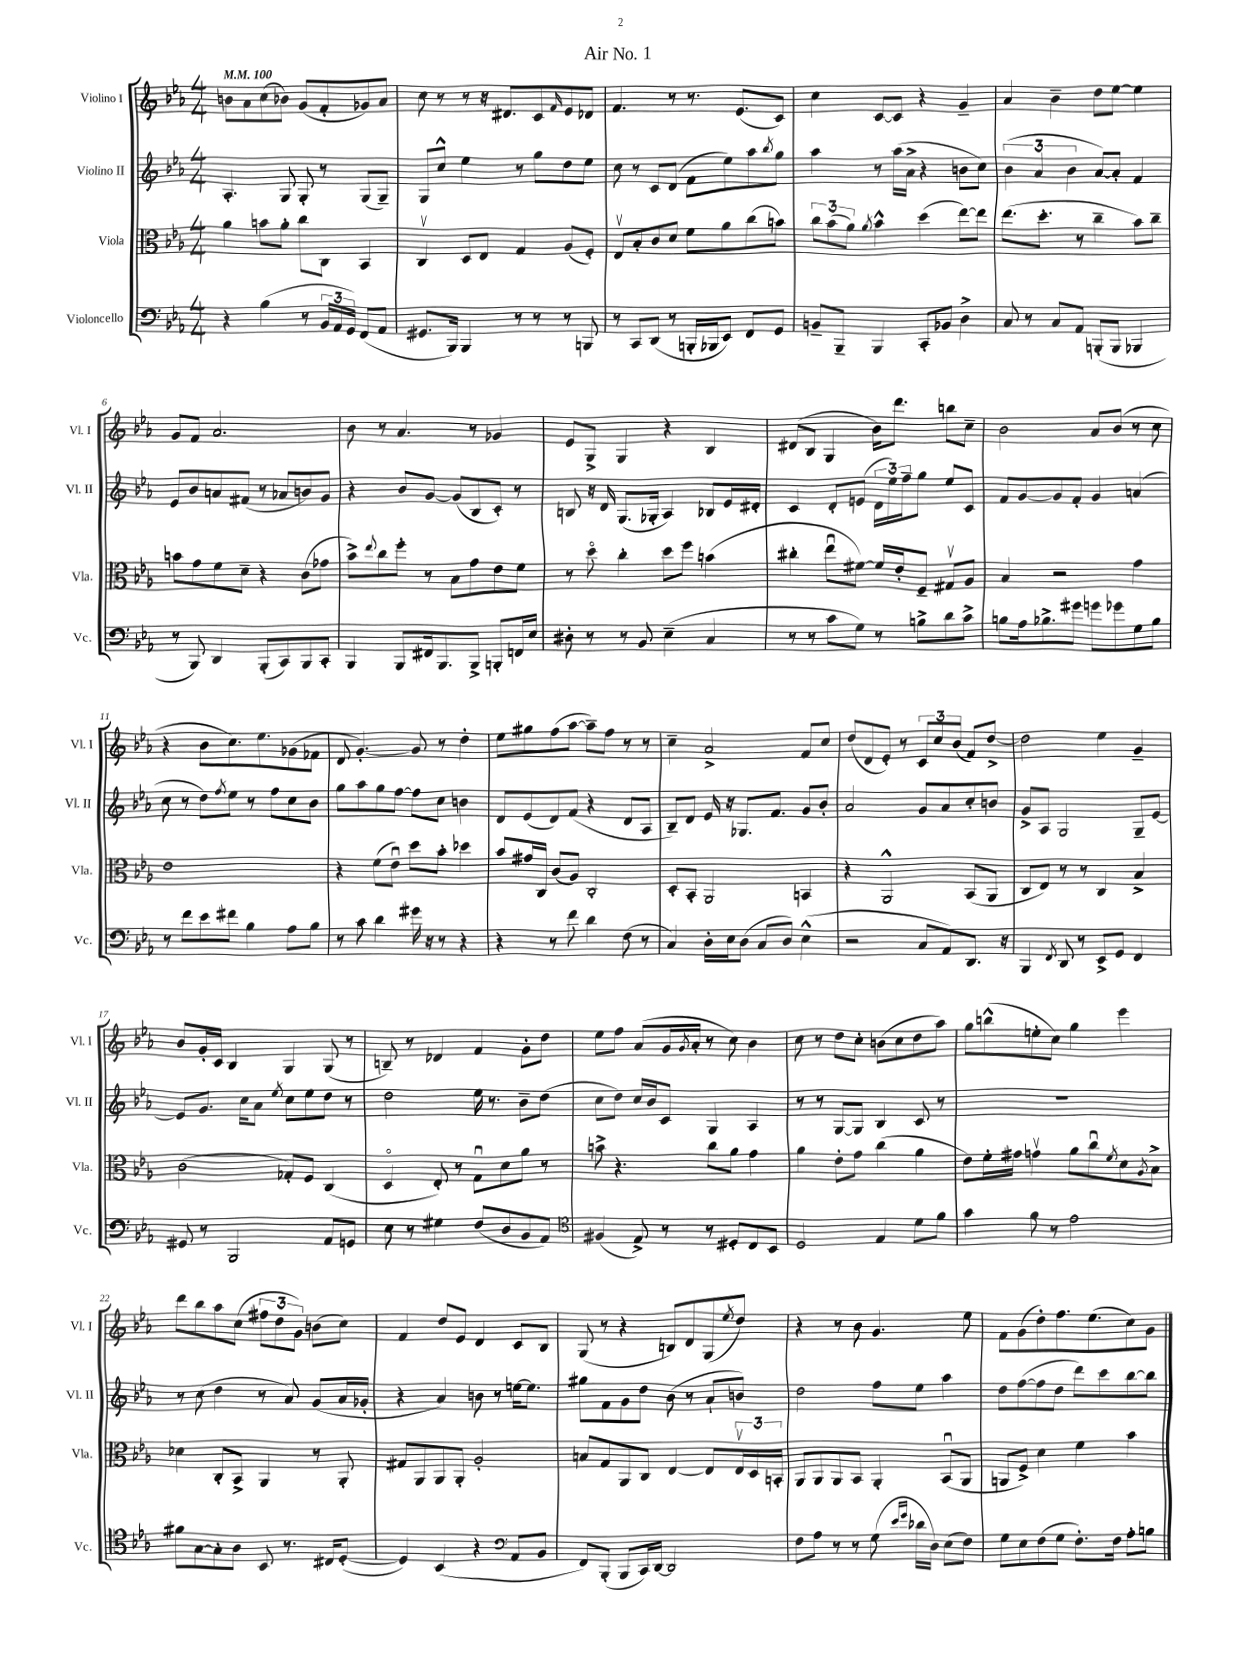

**kern	**kern	**kern	**kern
*part4	*part3	*part2	*part1
*staff4	*staff3	*staff2	*staff1
*I"Violoncello	*I"Viola	*I"Violino II	*I"Violino I
*I'Vc.	*I'Vla.	*I'Vl. II	*I'Vl. I
*clefF4	*clefC3	*clefG2	*clefG2
*k[b-e-a-]	*k[b-e-a-]	*k[b-e-a-]	*k[b-e-a-]
*M4/4	*M4/4	*M4/4	*M4/4
*MM100	*MM100	*MM100	*MM100
=1	=1	=1	=1
4r	4a-\	4.A-'/	8bn\L
.	.	.	8a-\
(4B-\	8bn\L	.	(8cc\
.	8a-'\J	8G/	8b-X\J)
8r	8cc\L	8G'/	(8g/L
24BB-/LL	8C\J	8r	8f'/
24AA-/	.	.	.
24GG/JJ)	.	.	.
(8FF/L	4BB-/	(8G/L	8g-X/)
8AA-/J	.	8G~/J)	8a-/J
=2	=2	=2	=2
8.GG#X/L	4Cv/	8G/L	8cc\
.	.	8cc^^/J	8r
16BBB-/Jk)	.	.	.
4BBB-/	8D/L	4ee-\	8r
.	8E-/J	.	16r
.	.	.	8.d#X/L
8r	4G/	8r	.
8r	.	8gg\L	8c/
.	.	.	16qqf/
8r	(8A-/L	8dd\	8e-/
8BBBn/	8F'/J)	8ee-\J	8d-X/J
=3	=3	=3	=3
8r	8E-v/L	8cc\	4.f/
8CC/L	8B-'/	8r	.
(8DD/J	8c/	8c/L	.
8r	8d/J	(8d/J	8r
16BBBn'/LL	8f\L	8f\L	8.r
16BBB-X/J	.	.	.
8EE-/J)	8a-\	8ee-\)	.
.	.	.	(8.e-/L
8FF/L	(8cc\	8aa-\	.
.	.	8qbb-/	.
8GG/J	8bn\J)	8gg\J	8c/J)
=4	=4	=4	=4
8BBn~/L	12cc\L	4aa-\	4cc\
.	(12b-\	.	.
8BBB-~/J	.	.	.
.	12a-\J)	.	.
.	8qa-/	.	.
4BBB-/	4b-^^\	8r	[8c/L
.	.	(16aa-\LL	8c/J]
.	.	16a-^\JJ	.
8CC'/L	(4dd\	4r	4r
8BB-X/J	.	.	.
4D^\	[8ee-\L)	8bn\L	4g~/
.	8ee-\J]	8cc\J)	.
=5	=5	=5	=5
8C/	(8.ee-\L	(6b-\	4a-/
8r	.	.	.
.	.	6a-/	.
.	8.dd'\J	.	.
8C/L	.	.	4b-~\
.	.	6b-\	.
8AA-/J	8r	.	.
(8BBBn'/L	4cc~\	[8a-/L)	8dd\L
8BBB/J	.	8a-'/J]	[8ee-\J
4BBB-X/	8b-\L)	4f/	4ee-\]
.	8cc~\J	.	.
!!LO:LB:g=z
=6	=6	=6	=6
8r	8bn\L	8e-/L	8g/L
8BBB-/)	8g\	8b-/	8f/J
4DD/	8f\	8an/	2.a-/
.	8d~\J	(8f#X/J	.
(8BBB-'/L	4r	8r	.
8CC/)	.	8a-X/L	.
8BBB-/	(8c\L	8bn/)	.
8CC'/J	8g-X\J	8g/J	.
=7	=7	=7	=7
4BBB-/	8b-^\L)	4r	8b-\
.	8qqee-/	.	.
.	8cc\	.	8r
8BBB-/L	8ff'\J	8b-/L	4.a-/
16FF#X/k	8r	[8g/J	.
8.BBB-/	.	.	.
.	8B-\L	(8g/L]	.
8BBB-^/J	8g\	8B-/	8r
8BBBn'/L	8e-\	8c'/J)	4g-X/
16FFn/L	8f\J	8r	.
16E-/JJ	.	.	.
=8	=8	=8	=8
8D#X'\	8r	8Bn/	8e-/L
8r	8dd\	16r	8G^/J
.	.	16d/	.
8r	4cc'\	(8.G/L	4G/
8BB-/	.	.	.
.	.	16G-X'/Jk	.
(4E-~\	8dd\L	4A-/)	4r
.	8ff\J	.	.
4C/	(4bn\	8B-X/L	4B-/
.	.	16e-/L	.
.	.	16d#X'/JJ	.
=9	=9	=9	=9
8r	4cc#X'\	4c/	(8d#X/L
8r	.	.	8B-/J
8c\L	8ee-u\L	8d'/L	4G/
8G\J)	[8f#X\J)	(8en/J	.
8r	16f#/LL]	24d\LL	16b-\KL)
.	.	24ee-\)	.
.	16e-'/J	.	8.ddd\J
.	.	24ff~\J	.
8Bn^\L	8F~/J	8gg\J	.
8d\	8G#Xv/L	8ee-/L	8bbn\L
8c^\J	8A-/J	8c/J	8cc~\J
=10	=10	=10	=10
8Bn\L	4B-/	8f/L	2b-\
16A-\k	.	[8g/	.
8.B-X^\	.	.	.
.	2r	8g/]	.
8g#X\J	.	8f'/J	.
8gn\L	.	4g/	8a-/L
8g-X\	.	.	(8b-/J
8G\	4g\	(4an/	8r
8B-\J	.	.	8cc\
!!LO:LB:g=z
=11	=11	=11	=11
8r	1e-	8cc\	4r
8f\L	.	8r	.
8e-\	.	8dd\L)	8b-\L
.	.	8qff/	.
8f#X\J	.	8ee-\J	8.cc\)
4B-\	.	8r	.
.	.	.	8.ee-\
.	.	8ff\L	.
8A-\L	.	8cc\	(8g-X\
8B-\J	.	8b-\J	8f-X\J
=12	=12	=12	=12
8r	4r	8gg\L	8d/
8c\	.	8aa-\	[4.g'/)
4d\	(8f\L	8gg\	.
.	8e-u\J)	[8ff\J	.
16g#X\	8dd\L	8ff\L]	8g/]
16r	.	.	.
8r	8b-'\J	8cc\J	8r
4r	4dd-X\	4bn\	4dd'\
=13	=13	=13	=13
4r	8b-/L	8d/L	8ee-\L
.	16g#X/L	(8e-/	8gg#X\
.	16C/JJ	.	.
8r	(8c/L	8d/)	(8ff\
8f\	8A-/J)	(8f/J	[8aa-\J
4d\	2C'/	4r	8aa-~\L])
.	.	.	8ff\J
(8F\	.	8d/L	8r
8r	.	8A-/J	8r
=14	=14	=14	=14
4C/)	8D'/L	8B-~/L)	4cc~\
.	8BB-'/J	8d/J	.
16D'\LL	2AA-/	16e-/	2a-^/
16E-\J	.	16r	.
(8D\J	.	8.G-X/L	.
8C/L	.	.	.
.	.	8.f/J	.
8D/J)	.	.	.
(4E-^^\	4BBn/	8g/L	8f/L
.	.	8b-'/J	8cc/J
=15	=15	=15	=15
2r	4r	2a-/	(8dd/L
.	.	.	8d/
.	2AA-^^/	.	8e-'/J)
.	.	.	8r
8C/L	.	8g/L	12c/L
.	.	.	12cc/
8AA-/)	.	8a-/	.
.	.	.	(12b-/J
8.DD/J	(8BB-/L	8cc'/	8f/L)
.	8AA-/J	8bn/J	[8dd^/J
16r	.	.	.
=16	=16	=16	=16
4BBB-/	8C/L	8g^/L	2dd\]
.	8E-/J)	8A-/J	.
8qFF/	.	.	.
8DD/	8r	2G/	.
8r	8r	.	.
8EE-^/L	4C/	.	4ee-\
8GG/J	.	.	.
4FF/	4B-^/	8G~/L	4g~/
.	.	[8e-/J	.
!!LO:LB:g=z
=17	=17	=17	=17
8GG#X/	(2c\	8e-/L]	8b-/L
8r	.	8.g/J	16g'/L
.	.	.	16c/JJ
2BBB-/	.	.	4B-/
.	.	16cc\KL	.
.	.	8a-\J	.
.	.	8qee-/	.
.	8G-X'/L)	8cc\L	4G/
.	8F/J	8ee-\	.
8AA-/L	(4C/	8dd\J	(8G/
8GGn/J	.	8r	8r
=18	=18	=18	=18
8E-\	4D/	2dd\	8Bn~/)
8r	.	.	8r
4G#X\	8E-'/)	.	4d-X/
.	8r	.	.
(8F/L	8Gu\L	16ee-\	4f/
.	.	8.r	.
8D/	8d\	.	.
8BB-/	8a-\J	8b-~\L	8g'\L
8AA-/J)	8r	(8dd\J	8dd\J
=19	=19	=19	=19
*clefC4	*	*	*
(4F#X/	8bn^\	8cc\L	8ee-\L
.	4.r	8dd\J)	8ff\J
8E-^/)	.	16cc/LL	(8a-/L
.	.	16b-/J	.
8r	.	8c/J	16g/L
.	.	.	8qg/
.	.	.	16a-'/JJ
8r	8cc\L	4G/	8r
8D#X'/L	8a-\J	.	8cc\)
8C/	4g\	4A-/	4b-\
8BB-/J	.	.	.
=20	=20	=20	=20
2D/	4a-\	8r	8cc\
.	.	8r	8r
.	8e-'\L	[8G/L	8dd\L
.	8g\J	8G/J]	8cc'\J
4E-/	(4cc\	4B-/	(8bn\L
.	.	.	8cc\
8d\L	4a-\	8c/	8dd\
8f\J	.	8r	8aa-\J)
=21	=21	=21	=21
4g\	8e-\L)	1r	8gg\L
.	16f'\L	.	(8bbn^^\
.	16g#X\JJ	.	.
8f\	4gnv\	.	8een'\
8r	.	.	8cc\J)
2e-\	8a-\L	.	4gg\
.	8ccu\	.	.
.	8qf/	.	.
.	8d\	.	4eee-\
.	8qA-/	.	.
.	8B-^\J	.	.
!!LO:LB:g=z
=22	=22	=22	=22
8f#X\L	4d-X\	8r	8ddd\L
[8G\	.	(8cc\	8bb-\
8G'\]	8C'/L	4dd\	8aa-\
8A-\J	8BB-^/J	.	(8cc\J
8BB-/	4AA-/	8r	12ff#X\L
.	.	.	12dd\
8.r	.	8a-/)	.
.	.	.	12g\J)
.	8r	(8g/L	(8bn\L
16C#X/KL	.	.	.
([8D'/J	8AA-'/	16a-/L	8cc\J)
.	.	16g-X'/JJ	.
=23	=23	=23	=23
4D/])	8G#X/L	4r	4f/
.	8AA-/	.	.
(4BB-/	8AA-/	4a-/)	8dd/L
.	8AA-'/J	.	8e-/J
4r	2A-'/	8bn\	4d/
.	.	8r	.
*clefF4	*	*	*
8AA-/L	.	[16een\KL	8c/L
.	.	8.ee\J]	.
8BB-/J	.	.	8B-/J
=24	=24	=24	=24
8FF/L)	8Bn/L	8gg#X\L	(8G/
(8BBB-'/J	8G/	8f\	8r
8BBB-/L	8AA-/	8g\	4r
16CC/L)	8C/J	8dd\J	.
[16DD/JJ	.	.	.
2DD/]	[4E-/	(8b-\	8Bn/L)
.	.	8r	8d/
.	8E-/L]	8a-`/L	(8G/
.	.	.	8qee-/
.	24E-v/L	8bn/J)	8dd/J)
.	24D/	.	.
.	24BBn'/JJ	.	.
=25	=25	=25	=25
8F\L	8AA-/L	2dd\	4r
8A-\J	8AA-/	.	.
8r	8AA-/	.	8r
8r	8BB-/J	.	8b-\
(8G\	4AA-'/	8ff\L	4.g/
16qqe-/LL	.	.	.
16qqg/JJ	.	.	.
16d-X\LL	.	8ee-\J	.
16D\JJ)	.	.	.
(8E-\L	(8BB-u/L	4aa-\	.
8F\J)	8AA-/J	.	8ee-\
=26	=26	=26	=26
8G\L	8AAn/L	8dd\L	8f\L
8E-\	8F^/J)	([8ff\	(8g\
(8F\	4d\	8ff\]	8dd'\)
8G\J	.	8dd\J	8.ff\
8.F'\L)	4f\	8ddd\L)	.
.	.	.	(8.ee-\
.	.	8ccc\	.
16F\Jk	.	.	.
8A-'\L	4b-\	[8bb-\	8cc\)
8Bn\J	.	8bb-\J]	8g\J
==	==	==	==
*-	*-	*-	*-
